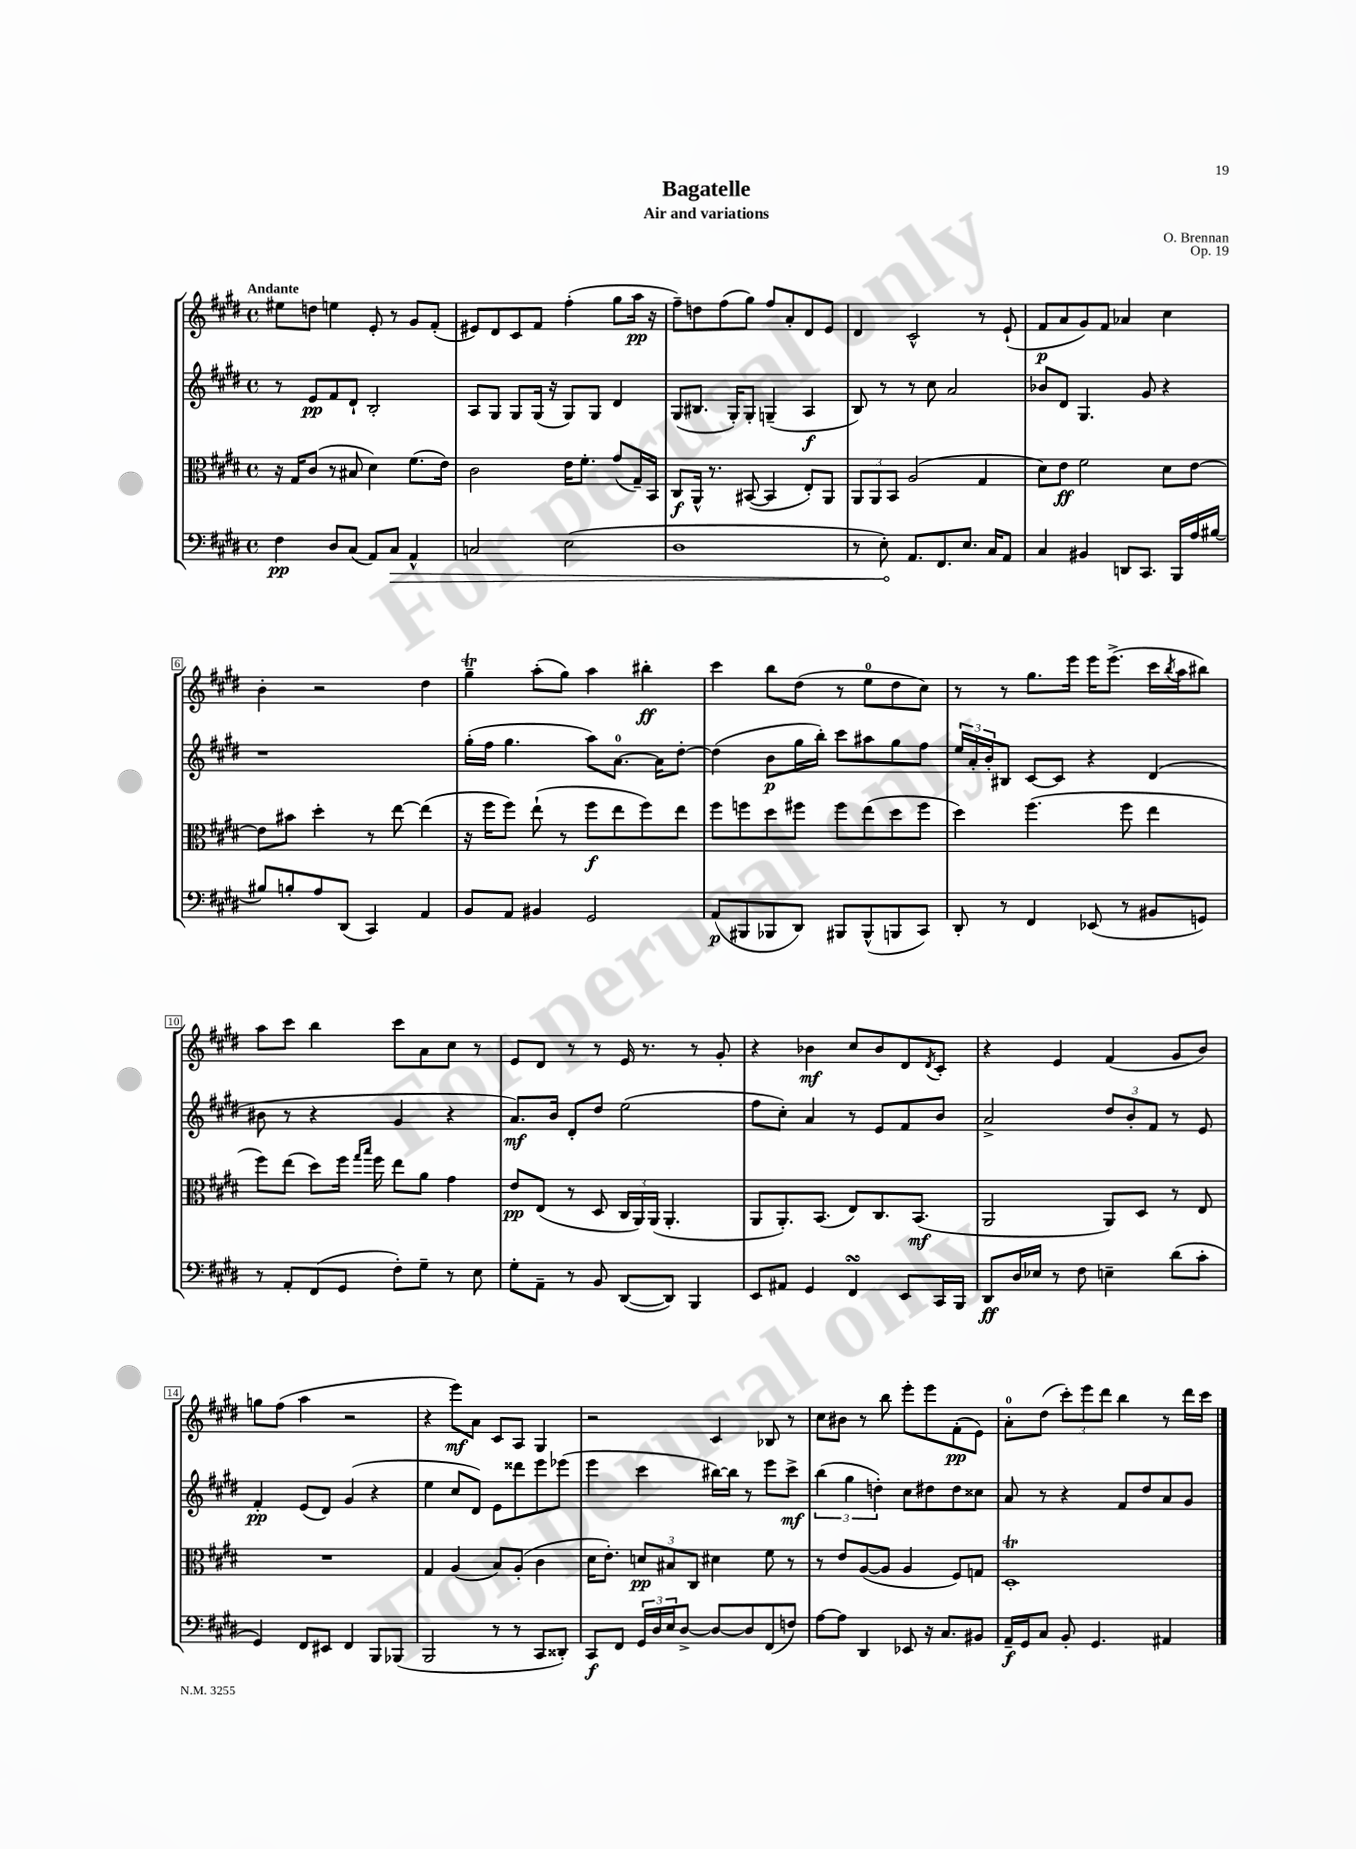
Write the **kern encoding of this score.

**kern	**kern	**kern	**kern
*staff4	*staff3	*staff2	*staff1
*clefF4	*clefC3	*clefG2	*clefG2
*k[f#c#g#d#]	*k[f#c#g#d#]	*k[f#c#g#d#]	*k[f#c#g#d#]
*M4/4	*M4/4	*M4/4	*M4/4
*met(c)	*met(c)	*met(c)	*met(c)
4F#	16r	8r	8ee#
.	16G#	.	.
.	(8c#	8e	8dd
8D#	8r	8f#	4ee
(8C#	8B#	8d#`	.
8AA)	4d#)	2B'	8e'
8C#	.	.	8r
4AA^^	(8.f#	.	8g#
.	.	.	(8f#'
.	16e)	.	.
=	=	=	=
2C	2c#	8A	8e#)
.	.	8G#	8d#
.	.	8G#	8c#
.	.	(16G#	8f#
.	.	16r	.
(2E	16e	8G#)	(4ff#'
.	8.f#'	.	.
.	.	8G#	.
.	(8g#	4d#	8gg#
.	16G#~)	.	16aa
.	16BB	.	16r
=	=	=	=
1D#	8C#	(8G#	8ff#~)
.	16AA^^	8.B#	8dd
.	8.r	.	.
.	.	.	(8ff#
.	.	16G#')	.
.	([8BB#	8G#'	8gg#)
.	4BB#]	(4G~	8ff#
.	.	.	8a'
.	8E')	4A	8d#
.	8AA	.	8e
=	=	=	=
8r	12AA	8B)	4d#
.	12AA	.	.
8E')	.	8r	.
.	12BB	.	.
8.AA	(2A	8r	2c#^^
.	.	8cc#	.
8.FF#	.	.	.
.	.	2a	.
8.E	.	.	.
.	4G#	.	8r
16C#	.	.	.
8AA	.	.	(8e`
=	=	=	=
4C#	8d#)	8b-	8f#
.	8e	8d#	8a
4BB#	2f#	4.G#	8g#)
.	.	.	8f#
8DD	.	.	4a-
8.CC#	.	8g#	.
.	8d#	4r	4cc#
16BBB	.	.	.
16A	[8e	.	.
[16B#	.	.	.
=	=	=	=
8B#]	8e]	1r	4b'
8B'	8b#	.	.
8A	4dd#'	.	2r
(8DD#	.	.	.
4CC#)	8r	.	.
.	[8ee	.	.
4AA	(4ee]	.	4dd#
=	=	=	=
8BB	16r	(16gg#'	4gg#~
.	16ff#	16ff#	.
8AA	8ff#)	4.gg#	.
4BB#	(8ee`	.	(8aa'
.	8r	.	8gg#)
2GG#	8ff#	8aa)	4aa
.	8ee	[8.a	.
.	8ff#)	.	4bb#'
.	.	16a]	.
.	8ee	[8dd#'	.
=	=	=	=
(8AA	8ff#	(4dd#]	4ccc#
8BBB#	8ff	.	.
8BBB-	8dd#	8b	8bb
8DD#)	8ff#	16gg#	(8dd#
.	.	16bb')	.
8BBB#	8ff#	8ccc#	8r
(8BBB#^^	(8ee	8aa#	8ee
8BBB	8dd#	8gg#	8dd#
8CC#)	8ff#	8ff#	8cc#)
=	=	=	=
8DD#'	4dd#)	24ee	8r
.	.	24a'	.
.	.	24b'	.
8r	.	8B#	8r
4FF#	(4.ff#	[8c#	8.gg#
.	.	8c#]	.
.	.	.	16eee
(8EE-	.	4r	16eee
.	.	.	(8.eee^
8r	8ff#	.	.
8BB#	4ee	(4d#	16ccc#
.	.	.	8qbb
.	.	.	16aa
8GG)	.	.	8bb#)
=	=	=	=
8r	8ff#)	8b#	8aa
8AA'	(8ee	8r	8ccc#
(8FF#	8dd#)	4r	4bb
8GG#	16ff#	.	.
.	16qqgg#	.	.
.	16qqbb	.	.
.	16ff#	.	.
8F#')	8ee	4g#	8ccc#
8G#~	8a	.	8a
8r	4g#	4r	8cc#
8E	.	.	8r
=	=	=	=
8G#'	8e	8.a)	8e
8AA~	(8E	.	8d#
.	.	16b	.
8r	8r	8d#'	8r
8BB	8D#	8dd#	8r
([8DD#	24C#	(2ee	16e
.	24AA)	.	.
.	.	.	8.r
.	(24AA	.	.
8DD#])	4.AA'	.	.
4BBB	.	.	8r
.	.	.	8g#'
=	=	=	=
8EE	8AA	8ff#	4r
8AA#	8.AA')	8cc#')	.
4GG#	.	4a	4b-
.	(8.BB	.	.
4FF#	8E)	8r	8cc#
.	8.C#	8e	8b-
8EE	.	8f#	8d#
.	(8.BB	.	.
.	.	.	8qd#
16CC#	.	8b	8c#'
16BBB	.	.	.
=	=	=	=
8DD#	2AA	2a^	4r
16D#	.	.	.
16E-	.	.	.
8r	.	.	4e
8F#	.	.	.
4E~	8AA)	12dd#	(4f#
.	.	12b'	.
.	8D#	.	.
.	.	12f#	.
(8d#	8r	8r	8g#
8c#'	8E	8e	8b)
=	=	=	=
4GG#)	1r	4f#'	8gg
.	.	.	(8ff#
8FF#	.	(8e	4aa
8EE#	.	8d#)	.
4FF#	.	(4g#	2r
8BBB	.	4r	.
(8BBB-	.	.	.
=	=	=	=
2BBB	4G#	4ee	4r
.	(4A	8cc#	8eee)
.	.	8d#)	8a
8r	8B)	8e	8c#
8r	(8A'	8ddd##	8A
8CC#	4c#	8eee	4G#
8DD##')	.	(8eee-	.
=	=	=	=
8CC#	16d#	4eee	2r
.	8.e')	.	.
8FF#	.	.	.
24GG#	12d	4ccc#	.
24D#	.	.	.
24E	12B#	.	.
[8D#^	.	.	.
.	12C#	.	.
8D#_	4d#	[16bb#)	4c#
.	.	16bb#]	.
8D#]	.	8r	.
(8FF#	8f#	8eee	8B-
8F)	8r	8ccc#^	8r
=	=	=	=
[8A	8r	(6bb	8cc#
8A]	8e	.	8b#
.	.	6gg#	.
4DD#	([8A	.	8r
.	.	6dd')	.
.	8A]	.	8bb
8EE-	4A	8cc#	8eee'
16r	.	8dd#	8eee
8.C#	.	.	.
.	8F#)	8dd#	(8f#'
8BB#	8G	8cc##	8e)
=	=	=	=
16AA~	1D#'	8a	8a'
16GG#	.	.	.
8C#	.	8r	(8dd#
8BB'	.	4r	12ccc#')
.	.	.	12eee
4.GG#	.	.	.
.	.	.	12ddd#
.	.	8f#	4bb
.	.	8dd#	.
4AA#	.	8a	8r
.	.	8g#	16ddd#
.	.	.	16ccc#
==	==	==	==
*-	*-	*-	*-
